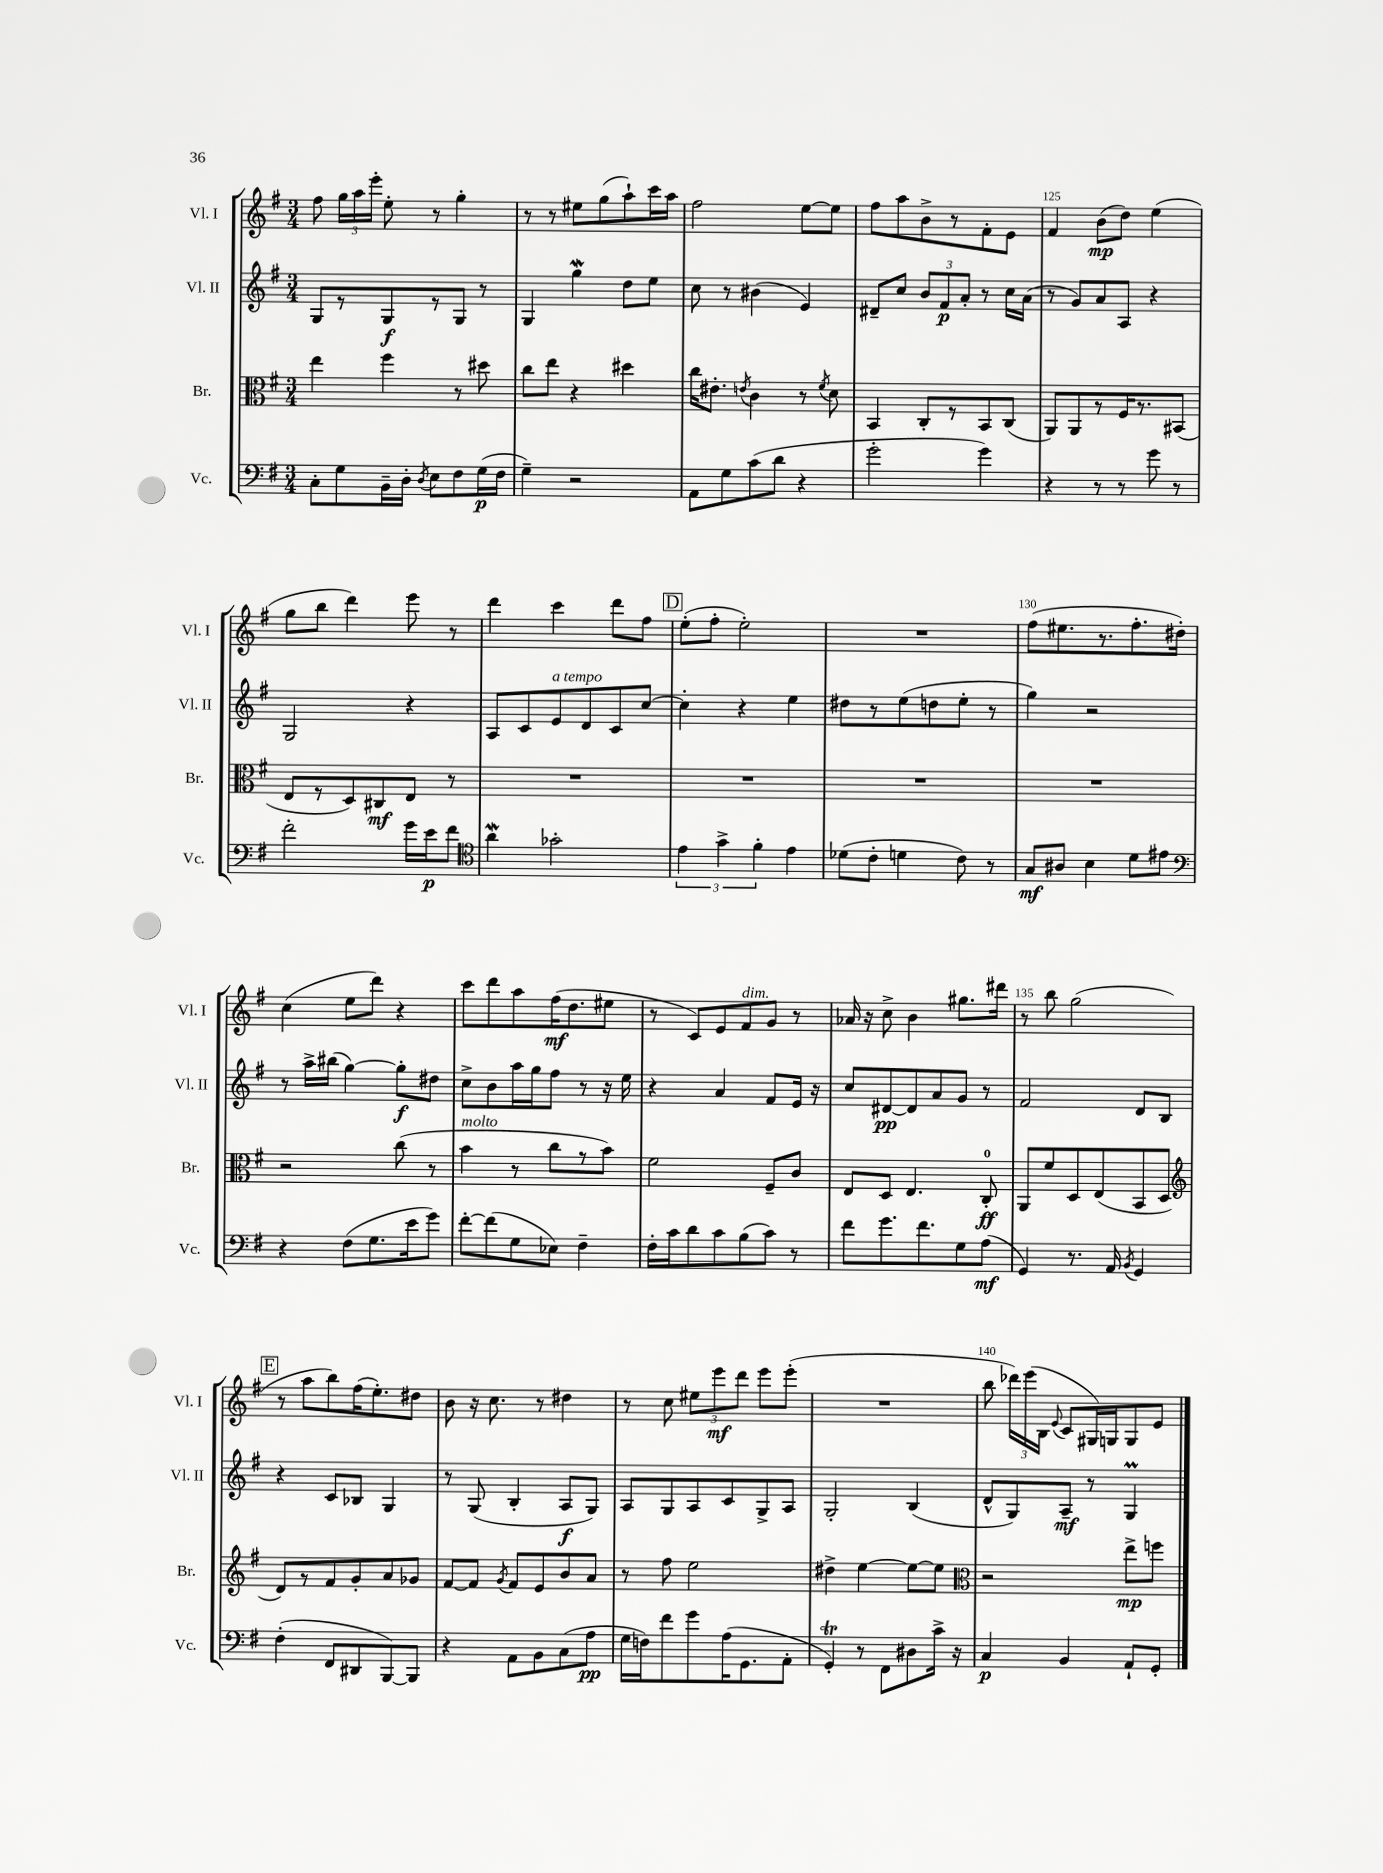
<<
\new StaffGroup <<
\new Staff = "s0" \with { instrumentName = "Vl. I" shortInstrumentName = "Vl. I" } {
    \clef treble \key g \major \numericTimeSignature \time 3/4
    \autoBeamOff fis''8 \tuplet 3/2 { g''16[ a''16 e'''16]-. } e''8-. r8 g''4-. |
    r8 r8 eis''8[ g''8( a''8-!) c'''16 a''16] |
    fis''2 e''8[~ e''8] |
    fis''8[ a''8 b'8-> r8 fis'8-. e'8] |
    fis'4 b'8[\mp( d''8]) e''4( |
    g''8[ b''8] d'''4) e'''8 r8 |
    d'''4 c'''4 d'''8[ fis''8] |
    \mark \markup { \box "D" } e''8[-.( fis''8]-. e''2-.) |
    R2. |
    fis''8[( eis''8. r8. fis''8.-. dis''16]-.) |
    c''4( e''8[ d'''8]) r4 |
    c'''8[ d'''8 a''8 fis''16\mf( d''8. eis''8] |
    r8 c'8[) e'8 fis'8^\markup { \italic "dim." } g'8] r8 |
    aes'16 r16 c''8-> b'4 gis''8.[ dis'''16] |
    r8 b''8 g''2( |
    \mark \markup { \box "E" } r8 a''8[ b''8) fis''16( e''8.-.) dis''8] |
    b'8 r16 c''8. r8 dis''4 |
    r8 c''8 \tuplet 3/2 { eis''8[ e'''8\mf d'''8] } e'''8[ e'''8]-.( |
    R2. |
    b''8 \tuplet 3/2 { des'''16[) e'''16( b16] } \appoggiatura { e'8 } c'8[ gis16) g16 g8 e'8] \bar "|." |
}
\new Staff = "s1" \with { instrumentName = "Vl. II" shortInstrumentName = "Vl. II" } {
    \clef treble \key g \major \numericTimeSignature \time 3/4
    \autoBeamOff g8[ r8 g8\f r8 g8] r8 |
    g4 g''4\mordent d''8[ e''8] |
    c''8 r8 bis'4( e'4) |
    dis'8[-- c''8] \tuplet 3/2 { b'8[ fis'8\p a'8]-. } r8 c''16[ a'16]( |
    r8 g'8[) a'8 a8] r4 |
    g2 r4 |
    a8[ c'8 e'8^\markup { \italic "a tempo" } d'8 c'8 c''8]~ |
    \mark \markup { \box "D" } c''4-. r4 e''4 |
    dis''8[ r8 e''8( d''8 e''8]-. r8 |
    g''4) r2 |
    r8 a''16[-> bis''16]( g''4~) g''8[-.\f dis''8] |
    c''8[-> b'8 a''16 g''16 fis''8] r8 r16 e''16 |
    r4 a'4 fis'8[ e'16] r16 |
    c''8[ dis'8~\pp dis'8 a'8 g'8] r8 |
    fis'2 d'8[ b8] |
    \mark \markup { \box "E" } r4 c'8[ bes8] g4 |
    r8 g8( b4-. a8[\f g8]) |
    a8[ g8 a8 c'8 g8-> a8] |
    g2-. b4( |
    d'8[-^ g8) a8]--\mf r8 g4\prall \bar "|." |
}
\new Staff = "s2" \with { instrumentName = "Br." shortInstrumentName = "Br." } {
    \clef alto \key g \major \numericTimeSignature \time 3/4
    \autoBeamOff e''4 fis''4 r8 dis''8 |
    c''8[ e''8] r4 dis''4 |
    c''16[ eis'8.]-. \acciaccatura { e'8 } c'4 r8 \acciaccatura { fis'8 } d'8 |
    b,4 c8[-. r8 b,8 c8]( |
    a,8[) a,8 r8 fis16 r8. bis,8]( |
    e8[ r8 d8) cis8\mf e8] r8 |
    R2. |
    \mark \markup { \box "D" } R2. |
    R2. |
    R2. |
    r2 c''8( r8 |
    b'4^\markup { \italic "molto" } r8 c''8[ r8 b'8]) |
    fis'2 fis8[-- c'8] |
    e8[ d8] e4. c8-0-.\ff |
    a,8[ fis'8 d8 e8( b,8 d8] |
    \mark \markup { \box "E" } \clef treble d'8[) r8 fis'8 g'8-. a'8 ges'8] |
    fis'8[~ fis'8] \acciaccatura { g'8 } fis'8[ e'8 b'8 a'8] |
    r8 fis''8 e''2 |
    dis''4-> e''4~ e''8[~ e''8] |
    \clef alto r2 e''8[->\mp f''8] \bar "|." |
}
\new Staff = "s3" \with { instrumentName = "Vc." shortInstrumentName = "Vc." } {
    \clef bass \key g \major \numericTimeSignature \time 3/4
    \autoBeamOff c8[-. g8 b,16-- d16]-. \acciaccatura { d8 } e8[ fis8 g16\p( fis16] |
    g4--) r2 |
    a,8[ g8 c'8( d'8] r4 |
    g'2-. g'4) |
    r4 r8 r8 g'8 r8 |
    fis'2-. g'16[ e'16\p fis'8] |
    \clef tenor a'4\mordent ges'2-. |
    \mark \markup { \box "D" } \tuplet 3/2 { e'4 g'4-> fis'4-. } e'4 |
    des'8[( c'8]-. d'4 c'8) r8 |
    g8[\mf ais8] b4 d'8[ eis'8] |
    \clef bass r4 fis8[( g8. e'16 g'8]) |
    fis'8[~-. fis'8( g8 ees8]) fis4-- |
    fis16[-. c'16 d'8 c'8 b8( c'8]) r8 |
    fis'8[ g'8. fis'8. g8 a8]\mf( |
    g,4) r8. a,16 \acciaccatura { b,8 } g,4 |
    \mark \markup { \box "E" } fis4-.( fis,8[ dis,8 b,,8~) b,,8] |
    r4 a,8[ b,8 c8( a8]\pp |
    g16[ f16) fis'8 g'8 a16( g,8. a,8]-. |
    g,4-.\trill) r8 fis,8[ dis8 c'16]-> r16 |
    c4\p b,4 a,8[-! g,8]-. \bar "|." |
}
>>
>>
\layout { \context { \Score currentBarNumber = #121 \override BarNumber.break-visibility = ##(#f #t #t) barNumberVisibility = #(every-nth-bar-number-visible 5) } }
